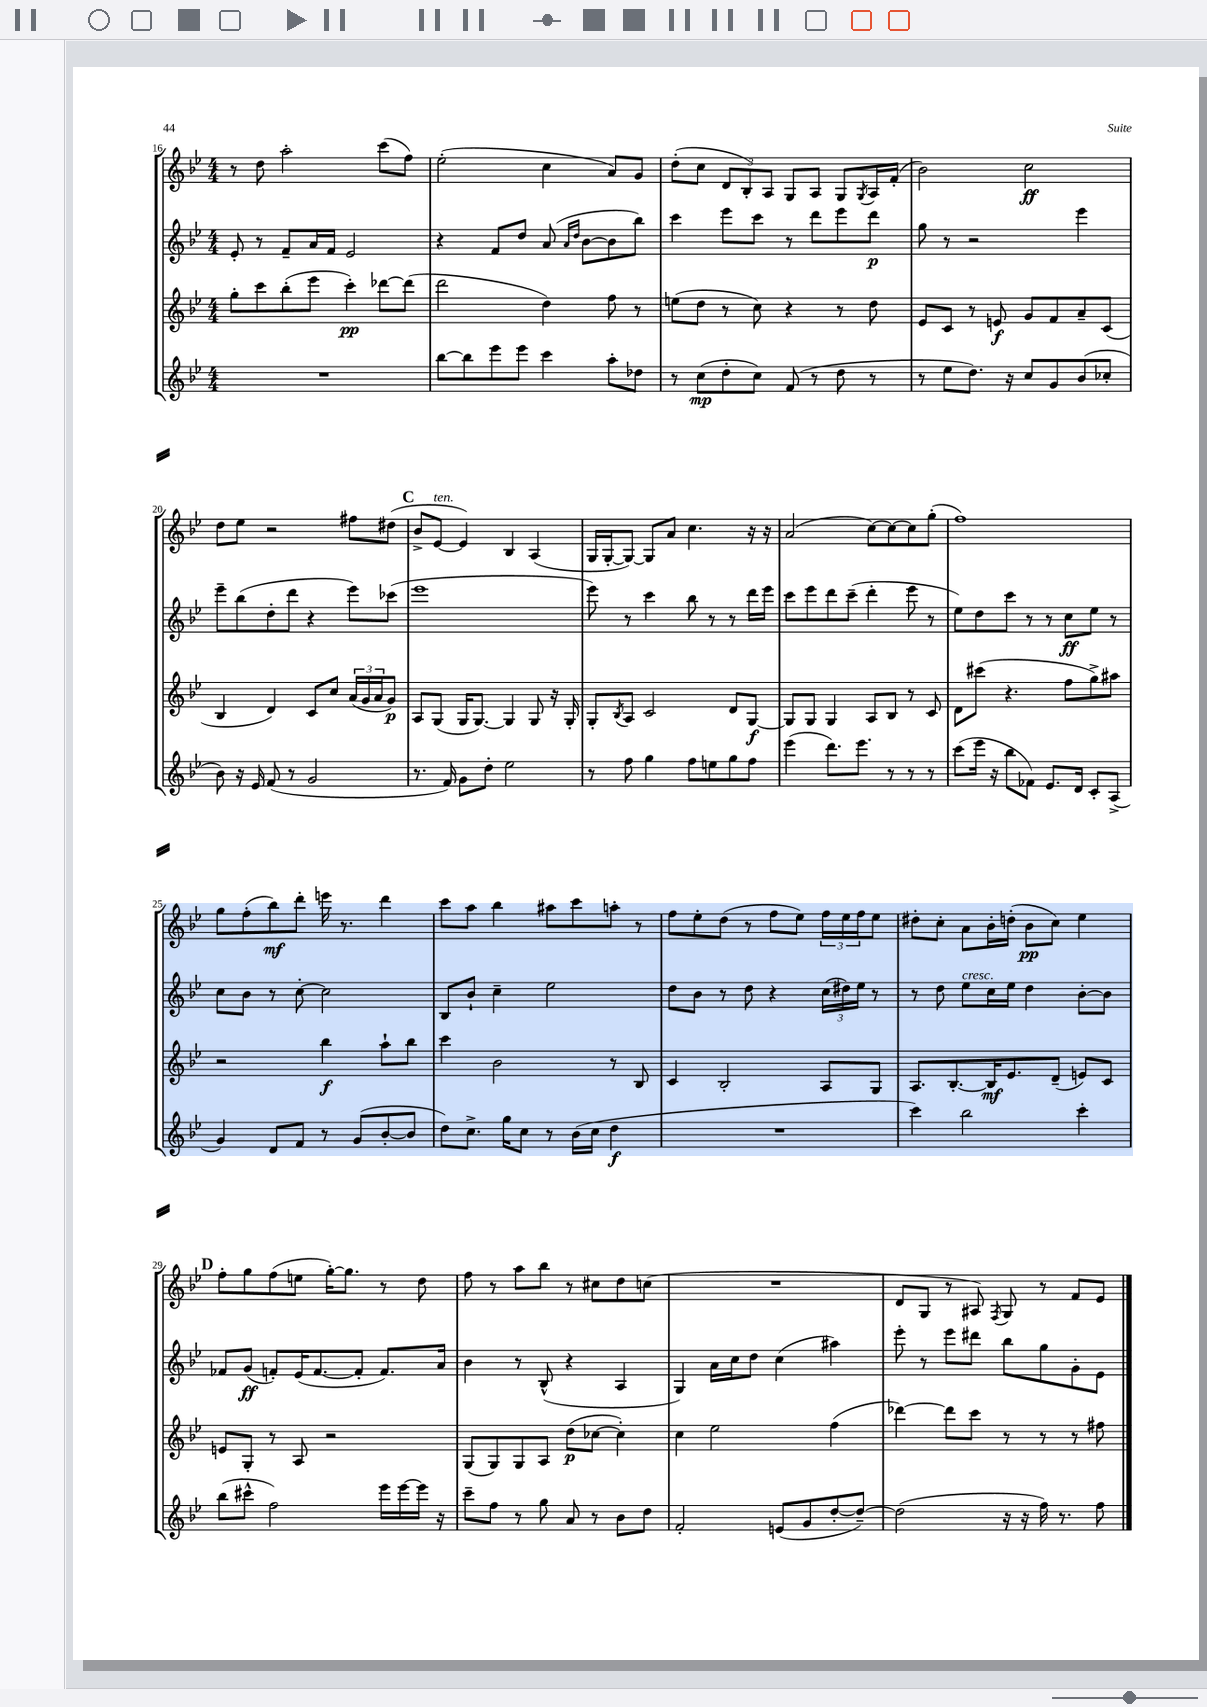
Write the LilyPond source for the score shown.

<<
\new StaffGroup <<
\new Staff = "s0" {
    \clef treble \key bes \major \numericTimeSignature \time 4/4
    r8 d''8 a''2-. c'''8( f''8) |
    ees''2-.( c''4 a'8) g'8 |
    d''8-.( c''8 \tuplet 3/2 { d'8 bes8-.) a8 } g8 a8 g8 \acciaccatura { g8 } a16 f'16-.( |
    bes'2) c''2\ff |
    d''8 ees''8 r2 fis''8 dis''8( |
    \mark \markup { \bold "C" } bes'8-> ees'8~^\markup { \italic "ten." } ees'4) bes4 a4( |
    g16 g16~-. g8~) g8 a'8 c''4. r16 r16 |
    a'2( c''8~) c''8~ c''8 g''8-.( |
    f''1) |
    g''8 f''8-.( bes''8\mf) d'''8-. e'''16 r8. d'''4 |
    c'''8 a''8 bes''4 ais''8 c'''8 a''8-. r8 |
    f''8 ees''8-. d''8( r8 f''8 ees''8) \tuplet 3/2 { f''16 ees''16 f''16 } ees''8 |
    dis''8-. c''8-. a'8 bes'16-. d''16-.( bes'8\pp c''8) ees''4 |
    \mark \markup { \bold "D" } f''8-. g''8 f''8( e''8 g''16~-.) g''8. r8 d''8 |
    f''8 r8 a''8 bes''8 r8 cis''8 d''8 c''8( |
    R1 |
    d'8 g8 r8 ais8) \acciaccatura { f8 } g8 r8 f'8 ees'8 \bar "|." |
}
\new Staff = "s1" {
    \clef treble \key bes \major \numericTimeSignature \time 4/4
    ees'8-. r8 f'8-- a'16 f'16 ees'2 |
    r4 f'8 d''8 a'8( \grace { a'16 d''16 } bes'8~ bes'8 bes''8) |
    c'''4 ees'''8 c'''8 r8 d'''8 ees'''8 d'''8\p |
    g''8 r8 r2 ees'''4 |
    ees'''8-- bes''8( d''8-. d'''8 r4 ees'''8) ces'''8( |
    \mark \markup { \bold "C" } ees'''1 |
    ees'''8) r8 c'''4 bes''8 r8 r8 d'''16 ees'''16 |
    c'''8 ees'''8 d'''8 c'''8--( d'''4-. ees'''8 r8 |
    ees''8) d''8 c'''8 r8 r8 c''8\ff ees''8 r8 |
    c''8 bes'8 r8 c''8~-. c''2 |
    bes8 bes'8-! c''4-- ees''2 |
    d''8 bes'8 r8 d''8 r4 \tuplet 3/2 { c''16( dis''16) ees''16 } r8 |
    r8 d''8 ees''8^\markup { \italic "cresc." } c''16 ees''16 d''4 bes'8~-. bes'8 |
    \mark \markup { \bold "D" } fes'8 g'8\ff( f'8-.) ees'16( f'8.~ f'8-. f'8.) a'16 |
    bes'4 r8 bes8-^( r4 a4 |
    g4) a'16 c''16 d''8 c''4( ais''4) |
    ees'''8-. r8 ees'''8 dis'''8 bes''8 g''8 g'8-. ees'8 \bar "|." |
}
\new Staff = "s2" {
    \clef treble \key bes \major \numericTimeSignature \time 4/4
    g''8-. c'''8 bes''8-.( ees'''8 c'''4-.\pp) des'''8~ des'''8( |
    d'''2 d''4) f''8 r8 |
    e''8( d''8 r8 c''8) r4 r8 d''8 |
    ees'8 c'8 r8 e'8\f g'8 f'8 a'8-- c'8( |
    bes4 d'4) c'8 c''8 \tuplet 3/2 { a'16( g'16 a'16 } g'8\p) |
    \mark \markup { \bold "C" } a8 g8( g16 g8.~) g4 g8 r16 g16-. |
    g8-. \acciaccatura { bes8 } a8 c'2 d'8 g8~\f |
    g8 g8 g4 a8 bes8 r8 c'8 |
    d'8 cis'''8( r4. f''8 g''8->) ais''8 |
    r2 bes''4\f a''8-! bes''8 |
    c'''4 bes'2 r8 bes8 |
    c'4 bes2-. a8 g8 |
    a8. bes8.~-. bes16\mf ees'8. d'8--( e'8) c'8 |
    \mark \markup { \bold "D" } e'8 g8-. r8 a8 r2 |
    g8( g8) g8 a8 d''8\p( ces''8~ ces''4-.) |
    c''4 ees''2 f''4( |
    des'''4~) des'''8 c'''8 r8 r8 r8 fis''8 \bar "|." |
}
\new Staff = "s3" {
    \clef treble \key bes \major \numericTimeSignature \time 4/4
    R1 |
    bes''8~ bes''8 ees'''8 ees'''8 c'''4 a''8-. des''8 |
    r8 c''8\mp( d''8-. c''8) f'8( r8 d''8 r8 |
    r8 ees''8 d''8.) r16 c''8 g'8 bes'8( ces''8-. |
    bes'8) r16 ees'16 f'8( r8 g'2 |
    \mark \markup { \bold "C" } r8. f'16) g'8 d''8-. ees''2 |
    r8 f''8 g''4 f''8 e''8 g''8 f''8 |
    ees'''4( d'''8.) ees'''8. r8 r8 r8 |
    c'''8( ees'''16 r16 bes''8 fes'8) ees'8. d'16 c'8-. a8->( |
    g'4) d'8 f'8 r8 g'8( bes'8~-. bes'8 |
    d''8) c''8.-> g''16 c''8 r8 bes'16( c''16 d''4\f |
    R1 |
    c'''4) bes''2 c'''4-. |
    \mark \markup { \bold "D" } bes''8( cis'''8-^ f''2) ees'''16 ees'''16~ ees'''16 r16 |
    c'''8-- f''8 r8 g''8 a'8 r8 bes'8 d''8 |
    f'2-. e'8( g'8 d''8~-. d''8~--) |
    d''2( r16 r16 f''16) r8. f''8 \bar "|." |
}
>>
>>
\layout { \context { \Score currentBarNumber = #16 } }
